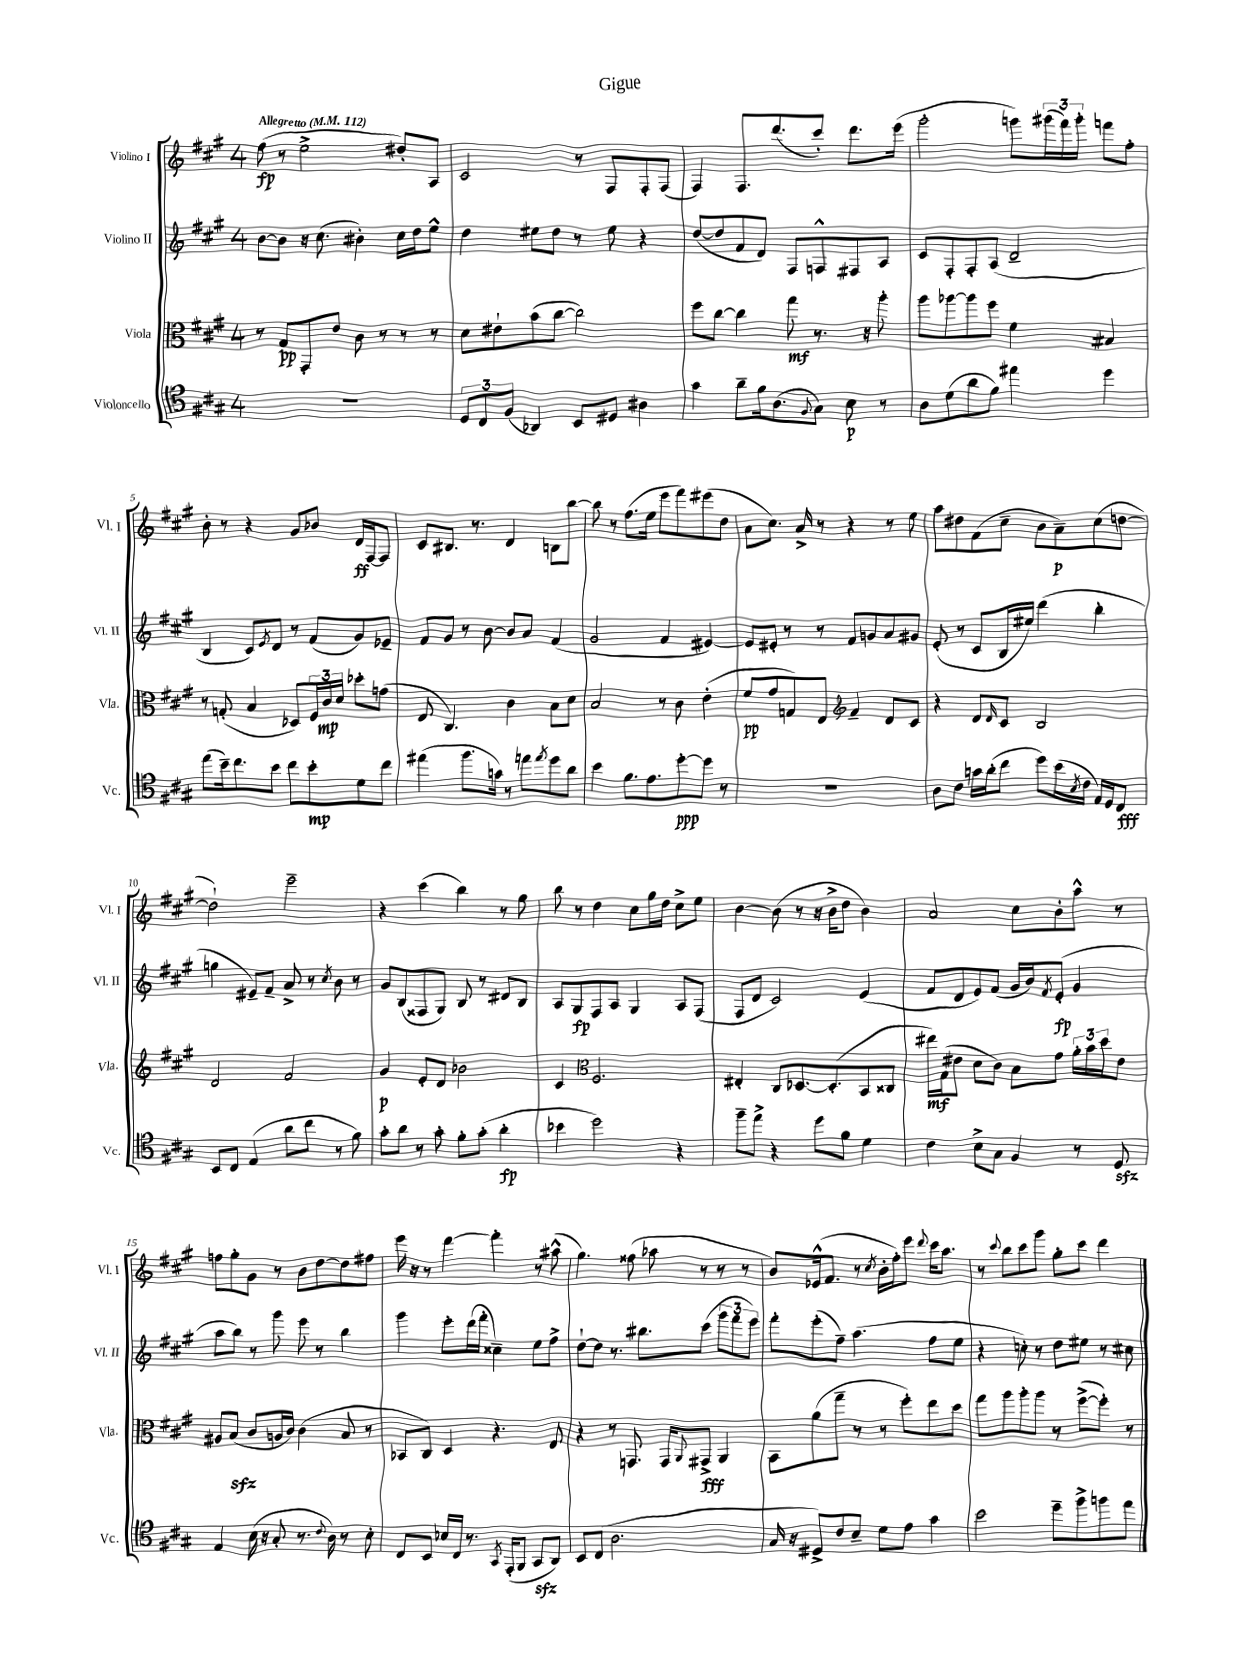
\header { title = "Gigue" }
<<
\new StaffGroup <<
\new Staff = "s0" \with { instrumentName = "Violino I" shortInstrumentName = "Vl. I" } {
    \clef treble \key a \major \once \override Staff.TimeSignature.style = #'single-digit \time 4/4 \tempo "Allegretto" 4 = 112
    fis''8\fp( r8 e''2-> dis''8-.) a8 |
    cis'2 r8 fis8 fis8-. fis8( |
    fis4) fis8. d'''8.( cis'''8-.) d'''8. e'''16( |
    gis'''2-. g'''8) \tuplet 3/2 { gis'''16( fis'''16) gis'''16-. } f'''8 fis''8-. |
    b'8-. r8 r4 gis'8 bes'8 d'16\ff fis16~ fis8 |
    cis'8 bis8. r8. d'4 b8 b''8~ |
    b''8 r8 fis''8.( e''16 e'''8 fis'''8) eis'''8( d''8 |
    a'8 cis''8.) a'16-> r8 r4 r8 e''8 |
    a''8 dis''8 fis'8( cis''8-- b'8 a'8--\p) cis''8( d''8~ |
    d''2-!) e'''2-- |
    r4 cis'''4( b''4) r8 gis''8 |
    b''8 r8 d''4 cis''8 gis''16 d''16 cis''8-> e''8 |
    b'4~ b'8( r8 r16 b'16-> d''8 b'4) |
    a'2 cis''8 b'8-. a''8-^ r8 |
    f''8 gis''8-. gis'8 r8 b'8 d''8~ d''8 fis''8 |
    e'''16 r16 r8 fis'''4~ fis'''4-. r8 ais''8-^( |
    gis''4.) fisis''8( aes''8 r8 r8 r8 |
    b'8) ees'16-^( fis'8. r8 \acciaccatura { cis''8 } b'16-. fis''16-.) e'''8 \appoggiatura { d'''8 } cis'''16 a''8. |
    r8 \appoggiatura { cis'''8 } b''8 cis'''8 gis'''8 gis''8-. cis'''8 d'''4 \bar "|." |
}
\new Staff = "s1" \with { instrumentName = "Violino II" shortInstrumentName = "Vl. II" } {
    \clef treble \key a \major \once \override Staff.TimeSignature.style = #'single-digit \time 4/4
    b'8~ b'8 r16 cis''8.( bis'4-.) cis''16 d''16 e''8-^ |
    d''4 eis''8 d''8 r8 eis''8 r4 |
    d''8~( d''8 fis'8 d'8) fis8 f8-^ fis8 a8 |
    cis'8 fis8-. fis8-. a8( d'2-- |
    b4 cis'8) \acciaccatura { e'8 } d'8 r8 fis'8( gis'8) ees'8-- |
    fis'8 gis'8 r8 b'8~ b'8 a'8 fis'4( |
    gis'2 fis'4 eis'4~) |
    eis'8 eis'8-. r8 r8 fis'8 g'8 a'8 gis'8 |
    e'8-.( r8 cis'8 b16 eis''16) d'''4( b''4-. |
    g''4 eis'8--) fis'8-- a'8-> r8 \acciaccatura { cis''8 } b'8 r8 |
    gis'8 b8( fisis8 gis8) b8 r8 dis'8 b8 |
    a8 gis8\fp fis8 a8 gis4 a8 fis8( |
    fis8 d'8 cis'2) e'4( |
    fis'8 d'8 e'8) fis'8( gis'16 b'16) \acciaccatura { fis'8 } e'8-.\fp( gis'4 |
    a''8 b''8) r8 gis'''8 e'''8 r8 b''4 |
    gis'''4 e'''8-. d'''16( fis'''16-. cisis''4--) e''8 fis''8-> |
    d''8~-! d''8 r8. bis''8. cis'''8( \tuplet 3/2 { gis'''8 fis'''8 e'''8) } |
    fis'''8-. e'''8-.( fis''8--) a''4.( fis''8 e''8 |
    r4 c''8-.) r8 d''8 eis''8 r8 cis''8 \bar "|." |
}
\new Staff = "s2" \with { instrumentName = "Viola" shortInstrumentName = "Vla." } {
    \clef alto \key a \major \once \override Staff.TimeSignature.style = #'single-digit \time 4/4
    r8 gis8\pp gis,8-. e'8 cis'8 r8 r8 r8 |
    d'8 eis'8-! b'8( cis''8~ cis''2) |
    fis''8 cis''8~ cis''4 gis''8\mf r8. r16 a''8-. |
    a''8 aes''8~ aes''8 fis''8 fis'4 bis4 |
    r8 g8-.( b4 des8) \tuplet 3/2 { fis16 cis'16\mp d'16 } des''8-. g'8( |
    e8 cis4.) cis'4 b8 d'8 |
    b2 r8 cis'8 e'4-.( |
    fis'8\pp gis'8 g8) e8 \clef treble fis'4-- d'8 cis'8 |
    r4 d'8 \grace { d'16 } cis'8 b2 |
    d'2 fis'2 |
    gis'4\p e'8-. d'8 bes'2 |
    cis'4 \clef alto fis2. |
    eis4-. cis8 des8.~ des8.-.( b,8 cisis8 |
    eis''16\mf) gis16( eis'8 d'8 cis'8) b8 gis'8 \tuplet 3/2 { a'16-. b'16 d''16 } eis'8 |
    ais8 b8\sfz( cis'8 a16 cis'16) cis'4( b8 r8 |
    bes,8 cis8) d4 r4. e8 |
    r4 r8 g,8. g,16 \appoggiatura { a,8 } gis,8->\fff a,4 |
    b,8 a'8( gis''8-- r8 r8 fis''8-.) e''8 d''8 |
    gis''8 a''8 a''8-. a''8 r8 fis''8~->( fis''8-.) r8 \bar "|." |
}
\new Staff = "s3" \with { instrumentName = "Violoncello" shortInstrumentName = "Vc." } {
    \clef tenor \key a \major \once \override Staff.TimeSignature.style = #'single-digit \time 4/4
    R1 |
    \tuplet 3/2 { d8 cis8 fis8( } aes,4) b,8 dis8 ais4 |
    gis'4 a'8-- fis'16 a8.( \appoggiatura { fis8 } gis8) b8\p r8 |
    a8 d'8( a'8 fis'8) eis''4 d''4 |
    e''8( b'16--) cis''8. b'8 cis''8 b'8-.\mp d'8 cis''8 |
    eis''4( fis''8. g'16) r8 e''8 \acciaccatura { e''8 } d''8 a'8 |
    b'4 fis'8. e'8. d''8~-.\ppp d''8 r8 |
    R1 |
    a8 cis'8 g'16 a'16-.( cis''8 d''8) b'16( \acciaccatura { b8 } cis'16 e16) d16 cis8\fff |
    b,8 cis8 e4( a'8 cis''8 r8 fis'8) |
    gis'8-. a'8 r8 gis'8-. fis'8-. gis'8-.( a'4-.\fp |
    bes'4 d''2) r4 |
    fis''8-- e''8-> r4 d''8 fis'8 d'4 |
    cis'4 b8-> gis8 fis4 r8 d8\sfz |
    e4 b16( r16 gis8-. r8. \appoggiatura { cis'8 } a16) r8 b8-. |
    cis8 b,8 bes16 cis16 r8. \acciaccatura { gis,8 } e,16-.( fis,8 gis,8\sfz a,8) |
    b,8 cis8( a2. |
    gis16 r16 dis8->) cis'8 b8-- d'8 e'8 gis'4 |
    b'2 d''8-- fis''8-> f''8 e''8 \bar "|." |
}
>>
>>
